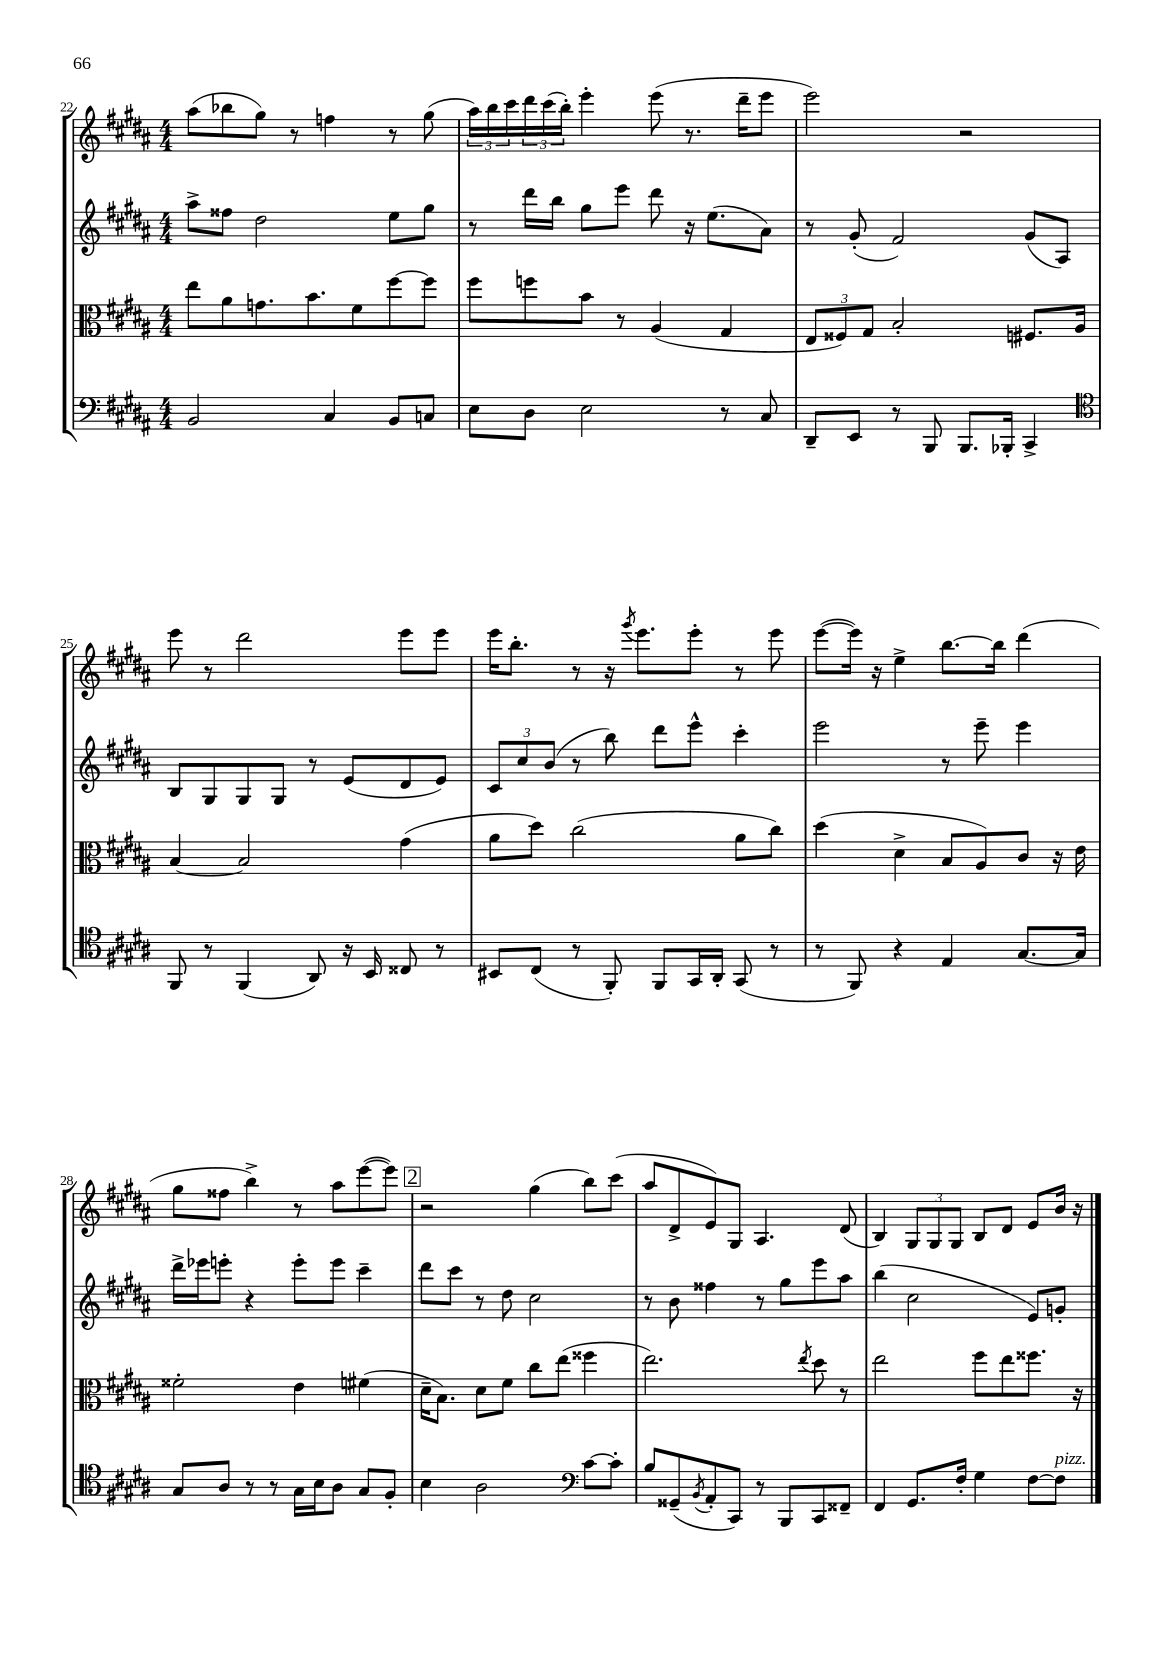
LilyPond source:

<<
\new StaffGroup <<
\new Staff = "s0" {
    \clef treble \key b \major \numericTimeSignature \time 4/4
    ais''8( bes''8 gis''8) r8 f''4 r8 gis''8( |
    \tuplet 3/2 { ais''16) b''16 cis'''16 } \tuplet 3/2 { dis'''16 cis'''16( b''16-.) } e'''4-. e'''8( r8. dis'''16-- e'''8 |
    e'''2) r2 |
    e'''8 r8 dis'''2 e'''8 e'''8 |
    e'''16 b''8.-. r8 r16 \acciaccatura { gis'''8 } e'''8. e'''8-. r8 e'''8 |
    e'''8~( e'''16) r16 e''4-> b''8.~ b''16 dis'''4( |
    gis''8 fisis''8 b''4->) r8 ais''8 e'''8~( e'''8) |
    \mark \markup { \box "2" } r2 gis''4( b''8) cis'''8( |
    ais''8 dis'8-> e'8) gis8 ais4. dis'8( |
    b4) \tuplet 3/2 { gis8 gis8 gis8 } b8 dis'8 e'8 b'16 r16 \bar "|." |
}
\new Staff = "s1" {
    \clef treble \key b \major \numericTimeSignature \time 4/4
    ais''8-> fisis''8 dis''2 e''8 gis''8 |
    r8 dis'''16 b''16 gis''8 e'''8 dis'''8 r16 e''8.( ais'8) |
    r8 gis'8-.( fis'2) gis'8( ais8) |
    b8 gis8 gis8 gis8 r8 e'8( dis'8 e'8) |
    \tuplet 3/2 { cis'8 cis''8 b'8( } r8 b''8) dis'''8 e'''8-^ cis'''4-. |
    e'''2 r8 e'''8-- e'''4 |
    dis'''16-> ees'''16 e'''8-. r4 e'''8-. e'''8 cis'''4-- |
    \mark \markup { \box "2" } dis'''8 cis'''8 r8 dis''8 cis''2 |
    r8 b'8 fisis''4 r8 gis''8 e'''8 ais''8 |
    b''4( cis''2 e'8) g'8-. \bar "|." |
}
\new Staff = "s2" {
    \clef alto \key b \major \numericTimeSignature \time 4/4
    e''8 ais'8 g'8. b'8. fis'8 fis''8~ fis''8 |
    fis''8 f''8 b'8 r8 ais4( gis4 |
    \tuplet 3/2 { e8 fisis8) gis8 } b2-. fis8. ais16 |
    b4~ b2 gis'4( |
    ais'8 dis''8) cis''2( ais'8 cis''8) |
    dis''4( dis'4-> b8 ais8) cis'8 r16 e'16 |
    fisis'2-. e'4 fis'4( |
    \mark \markup { \box "2" } dis'16-- b8.) dis'8 fis'8 cis''8 e''8( fisis''4 |
    e''2.) \acciaccatura { e''8 } dis''8 r8 |
    e''2 fis''8 e''8 fisis''8. r16 \bar "|." |
}
\new Staff = "s3" {
    \clef bass \key b \major \numericTimeSignature \time 4/4
    b,2 cis4 b,8 c8 |
    e8 dis8 e2 r8 cis8 |
    dis,8-- e,8 r8 b,,8 b,,8. bes,,16-. cis,4-> |
    \clef tenor fis,8 r8 fis,4( ais,8) r16 b,16 cisis8 r8 |
    bis,8 cis8( r8 fis,8-.) fis,8 gis,16 ais,16-. gis,8( r8 |
    r8 fis,8) r4 e4 gis8.~ gis16 |
    gis8 ais8 r8 r8 gis16 b16 ais8 gis8 fis8-. |
    \mark \markup { \box "2" } b4 ais2 \clef bass cis'8~ cis'8-. |
    b8 gisis,8--( \acciaccatura { b,8 } ais,8-. cis,8) r8 b,,8 cis,8 fisis,8-- |
    fis,4 gis,8. fis16-. gis4 fis8~ fis8^\markup { \italic "pizz." } \bar "|." |
}
>>
>>
\layout { \context { \Score currentBarNumber = #22 } }
